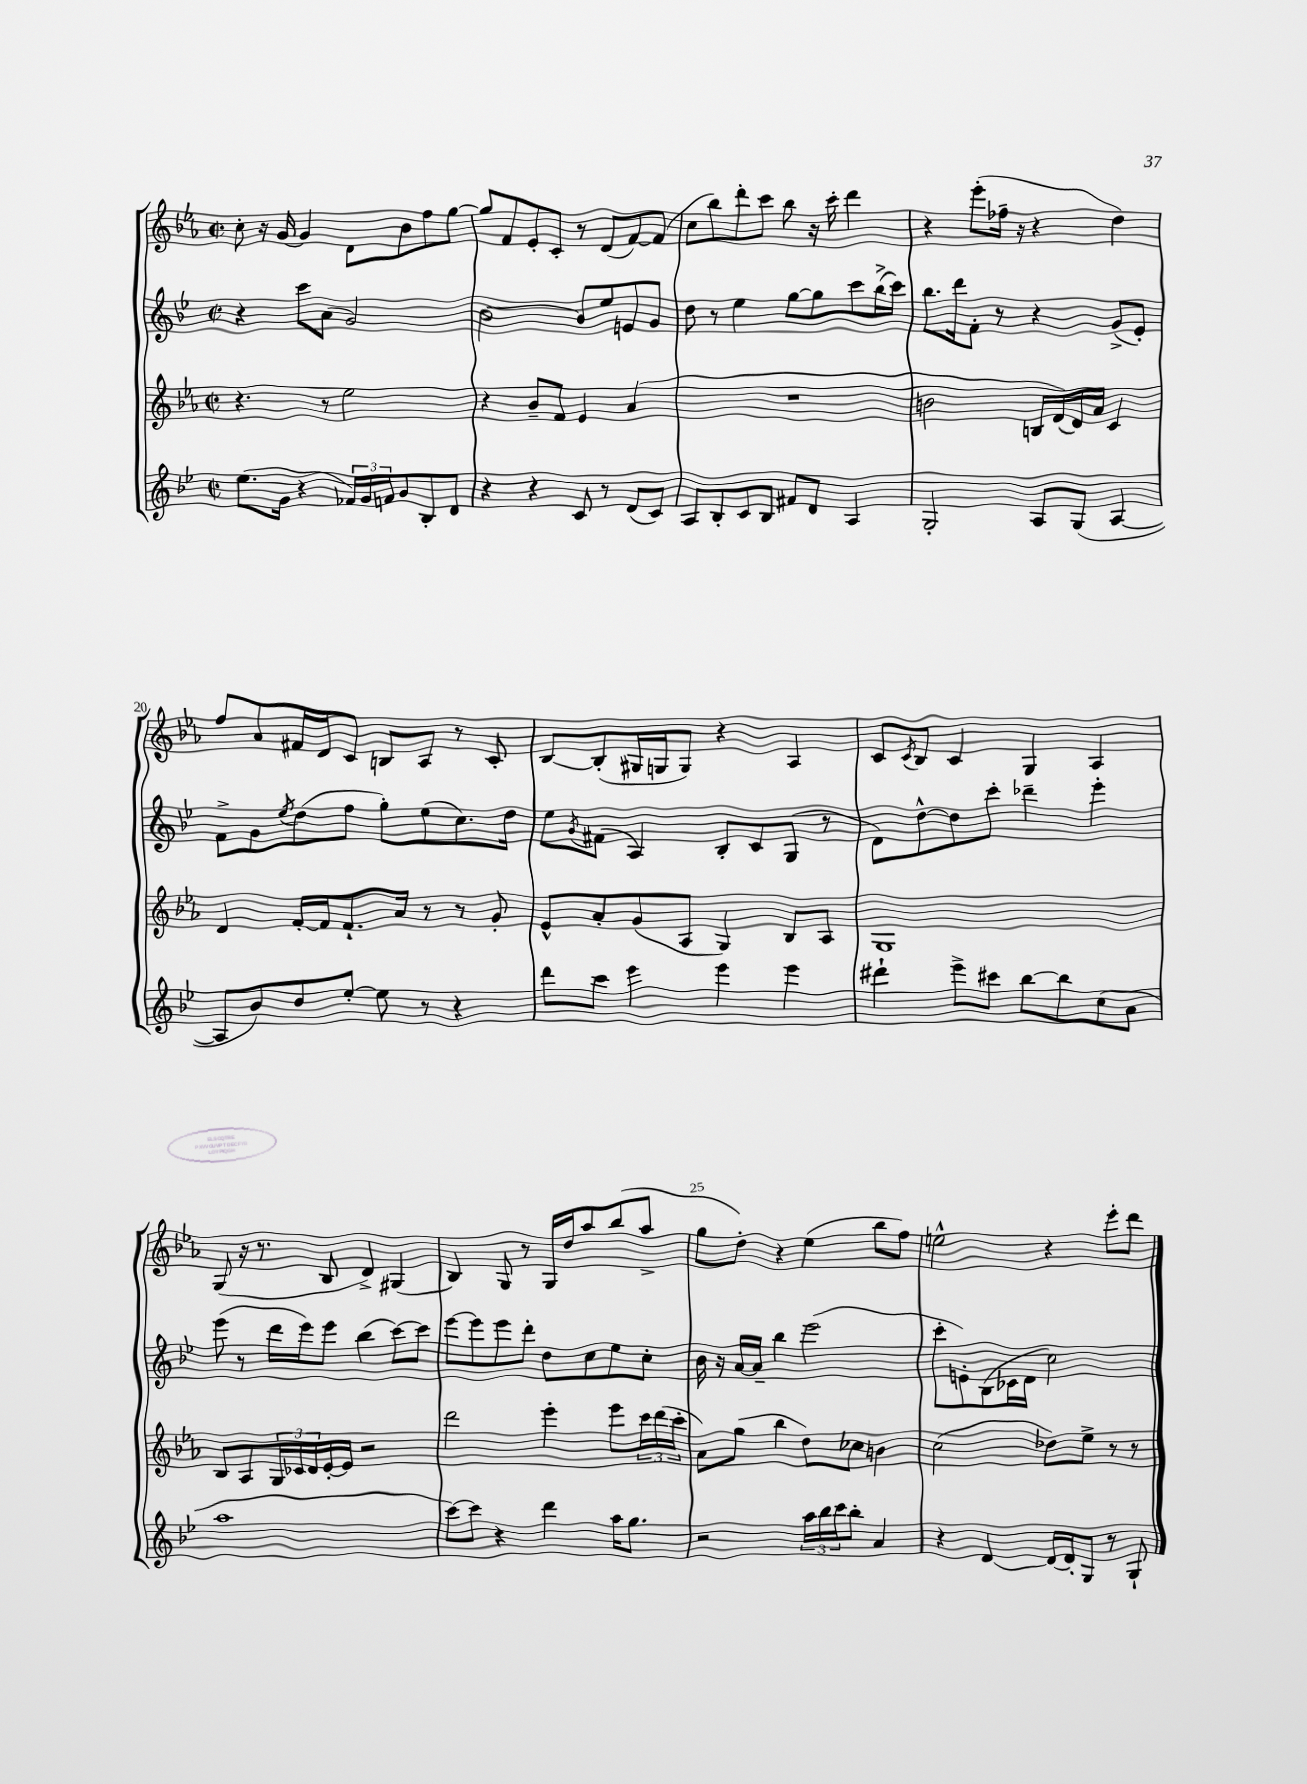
<<
\new StaffGroup <<
\new Staff = "s0" {
    \clef treble \key ees \major \defaultTimeSignature \time 2/2
    c''8-. r16 g'16~ g'4 d'8 bes'8 f''8 g''8~ |
    g''8 f'8 ees'8-. c'8-. r8 d'8( f'8~) f'8( |
    c''8 bes''8) d'''8-. c'''8 bes''8 r16 c'''16-. d'''4 |
    r4 ees'''8-.( fes''16-- r16 r4 d''4) |
    f''8 aes'8 fis'16 d'16 c'8 b8 aes8 r8 c'8-. |
    bes8~ bes8-.( gis16 g16 g8) r4 aes4 |
    c'8 \acciaccatura { c'8 } bes8 c'4 g4 aes4 |
    g8( r16 r8. bes8 d'4->) gis4( |
    bes4) g8 r8 g16 d''16 aes''8 bes''8( aes''8-> |
    g''8 d''8-.) r4 ees''4( bes''8 f''8) |
    e''2-^ r4 ees'''8-. d'''8 \bar "|." |
}
\new Staff = "s1" {
    \clef treble \key bes \major \defaultTimeSignature \time 2/2
    r4 c'''8 a'8( g'2) |
    bes'2~ bes'8 ees''8 e'8 g'8 |
    d''8 r8 ees''4 g''8~ g''8 c'''8 bes''16->( c'''16) |
    bes''8. d'''16 f'8-. r8 r4 g'8->( ees'8-.) |
    f'8-> g'8 \acciaccatura { ees''8 } d''8( f''8 g''8-.) ees''8( c''8.) d''16 |
    ees''8 \acciaccatura { g'8 } fis'8( a4) bes8-. c'8 g8( r8 |
    d'8) d''8~-^ d''8 c'''8-. des'''4-- ees'''4-. |
    ees'''8( r8 d'''16 ees'''16) ees'''8 bes''4( c'''8~) c'''8 |
    ees'''8~ ees'''8 ees'''8 d'''8-. d''8 c''8 ees''8 c''8-. |
    bes'16 r16 a'16~ a'16-- bes''4 ees'''2( |
    c'''8-. e'8-.) bes8( ces'16 d'16 c''2) \bar "|." |
}
\new Staff = "s2" {
    \clef treble \key ees \major \defaultTimeSignature \time 2/2
    r4. r8 ees''2 |
    r4 bes'8-- f'8 ees'4 aes'4( |
    R1 |
    b'2 b16 d'16~) d'16 aes'16 c'4 |
    d'4 f'16~-. f'16 f'8.-! aes'16 r8 r8 g'8-. |
    ees'8-^ aes'8-. g'8( aes8 g4) bes8 aes8 |
    g1 |
    bes8 aes8 \tuplet 3/2 { g16 ces'16 d'16 } ees'16~-. ees'16 r2 |
    d'''2 ees'''4-. ees'''8 \tuplet 3/2 { c'''16 d'''16( c'''16-. } |
    aes'8) g''8( bes''4 d''8) ces''8 b'4 |
    c''2( des''8) ees''8-> r8 r8 \bar "|." |
}
\new Staff = "s3" {
    \clef treble \key bes \major \defaultTimeSignature \time 2/2
    ees''8.( g'16 r4 \tuplet 3/2 { fes'16) g'16 f'16 } g'8 bes8-. d'8 |
    r4 r4 c'8 r8 d'8( c'8) |
    a8 bes8-. c'8 bes8 fis'8 d'8 a4 |
    g2-. a8 g8( a4~ |
    a8 bes'8) d''8 ees''8~-. ees''8 r8 r4 |
    d'''8 c'''8 ees'''4 ees'''4 ees'''4 |
    dis'''4-! ees'''8-> cis'''8 bes''8~ bes''8 c''8( a'8 |
    a''1 |
    c'''8~) c'''8 r4 d'''4 a''16 g''8. |
    r2 \tuplet 3/2 { a''16 bes''16 c'''16 } bes''8-. a'4 |
    r4 d'4~ d'16~ d'16-. g8 r8 g8-! \bar "|." |
}
>>
>>
\layout { \context { \Score currentBarNumber = #16 \override BarNumber.break-visibility = ##(#f #t #t) barNumberVisibility = #(every-nth-bar-number-visible 5) } }
